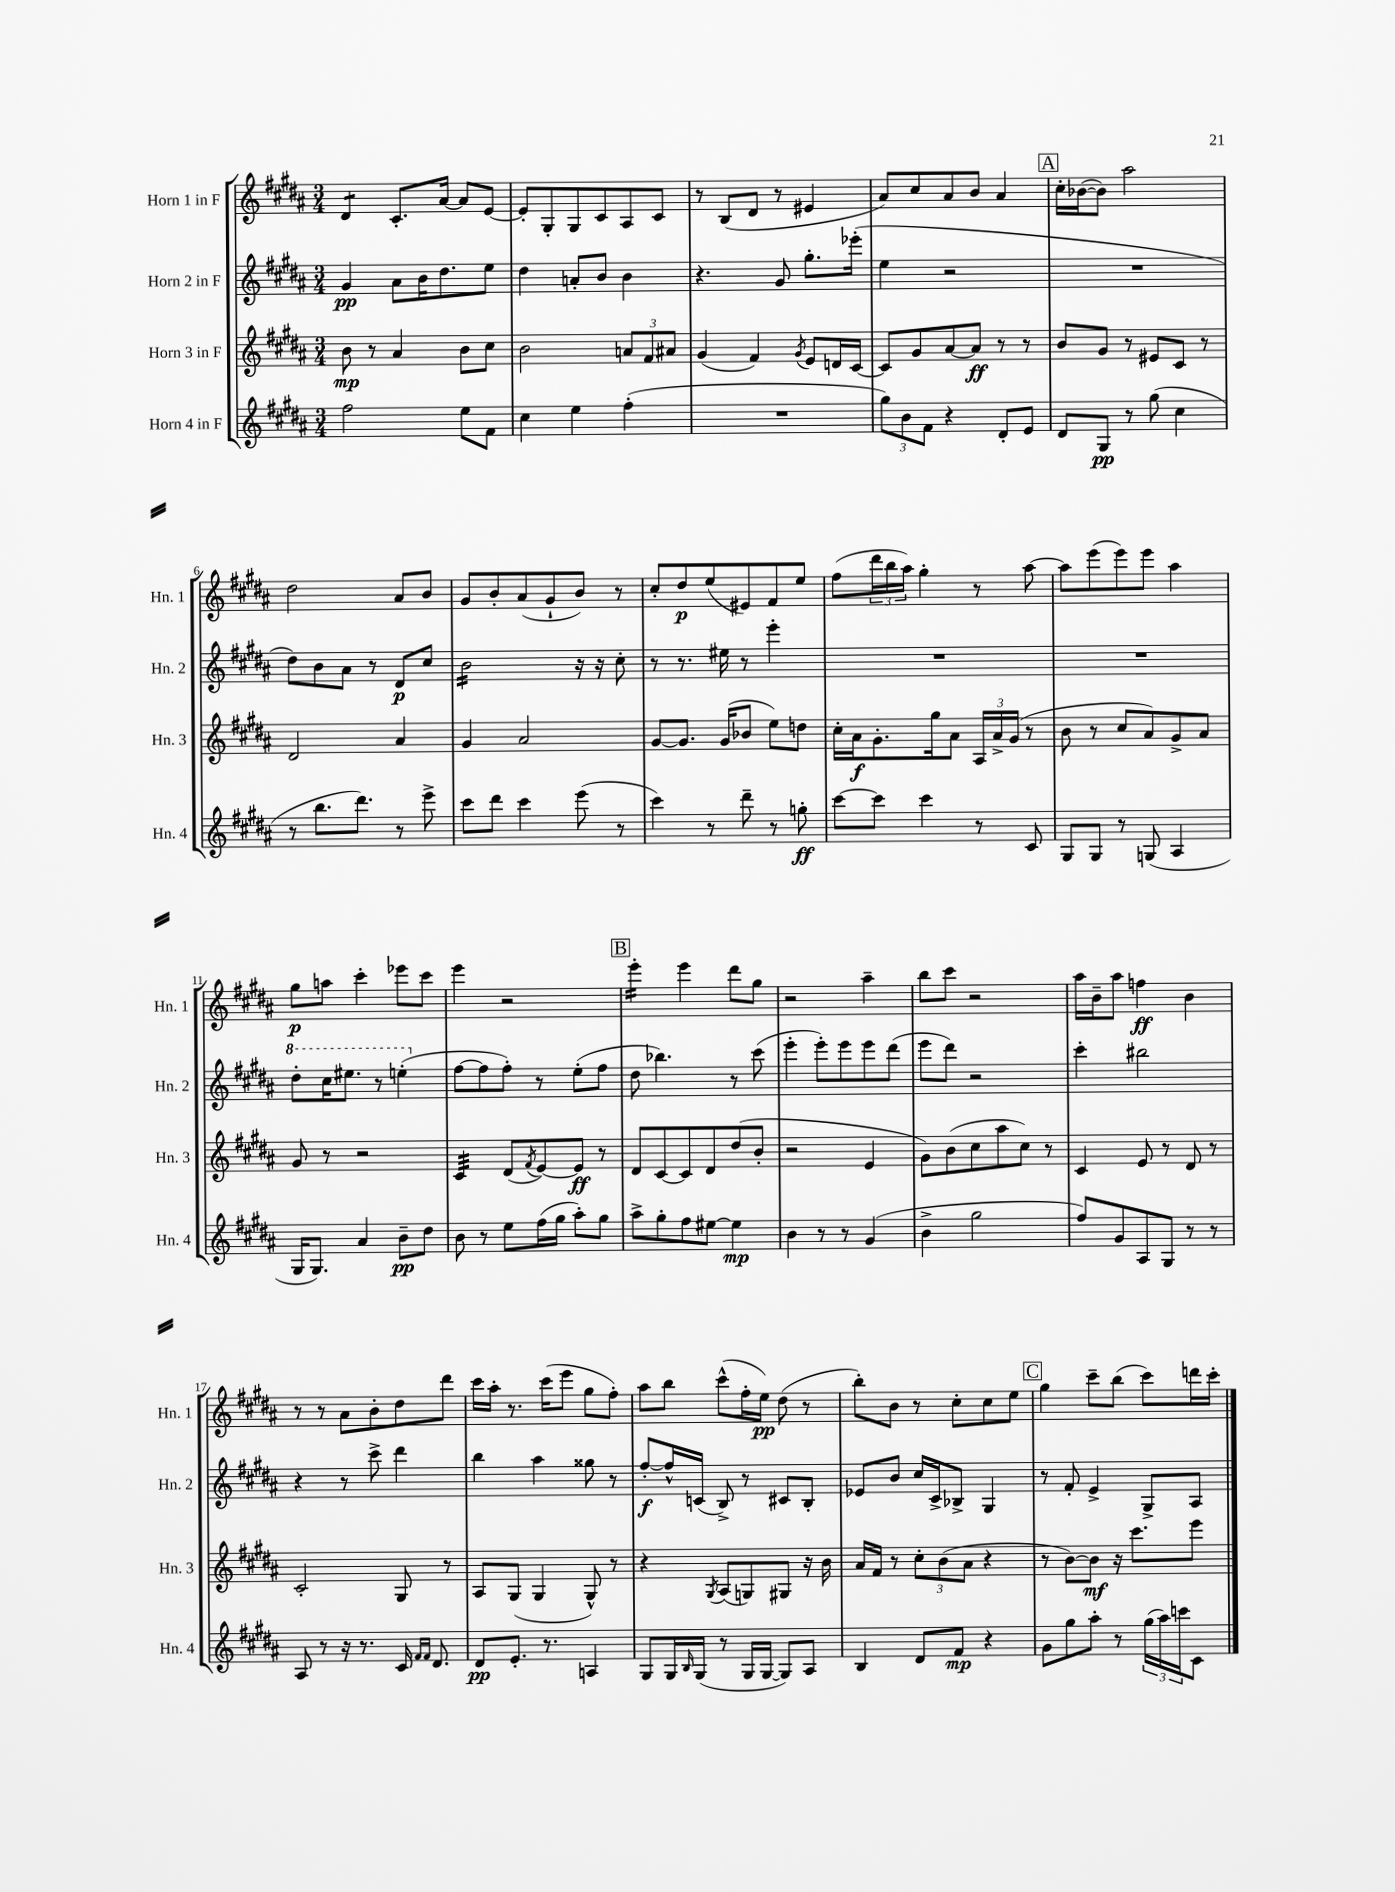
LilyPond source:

<<
\new StaffGroup <<
\new Staff = "s0" \with { instrumentName = "Horn 1 in F" shortInstrumentName = "Hn. 1" } {
    \clef treble \key b \major \numericTimeSignature \time 3/4
    dis'4:8 cis'8.-. ais'16~ ais'8 e'8~ |
    e'8-. gis8-. gis8 cis'8 ais8 cis'8 |
    r8 b8( dis'8 r8 eis'4 |
    ais'8) cis''8 ais'8 b'8 ais'4 |
    \mark \markup { \box "A" } cis''16-. bes'16~( bes'8) ais''2 |
    dis''2 ais'8 b'8 |
    gis'8 b'8-. ais'8( gis'8-! b'8) r8 |
    cis''8-. dis''8\p e''8( eis'8) fis'8 e''8 |
    fis''8( \tuplet 3/2 { dis'''16 b''16 ais''16) } gis''4-. r8 ais''8~ |
    ais''8 e'''8( e'''8) e'''8 ais''4 |
    gis''8\p a''8 cis'''4-. ees'''8 cis'''8 |
    e'''4 r2 |
    \mark \markup { \box "B" } e'''4:16-. e'''4 dis'''8 gis''8 |
    r2 ais''4-- |
    b''8 cis'''8 r2 |
    ais''16 b'16-- ais''8 f''4\ff b'4 |
    r8 r8 ais'8 b'8-. dis''8 dis'''8 |
    cis'''16 ais''16-. r8. cis'''16( e'''8 gis''8 fis''8-.) |
    ais''8 b''8 cis'''8-^( fis''16-. e''16\pp) dis''8( r8 |
    b''8-.) b'8 r8 cis''8-. cis''8 e''8 |
    \mark \markup { \box "C" } gis''4 cis'''8-- b''8( cis'''8) d'''16 cis'''16-. \bar "|." |
}
\new Staff = "s1" \with { instrumentName = "Horn 2 in F" shortInstrumentName = "Hn. 2" } {
    \clef treble \key b \major \numericTimeSignature \time 3/4
    gis'4\pp ais'8 b'16 dis''8. e''8 |
    dis''4 a'8-. b'8 b'4 |
    r4. gis'8 gis''8.-. ees'''16-.( |
    e''4 r2 |
    \mark \markup { \box "A" } R2. |
    dis''8) b'8 ais'8 r8 dis'8\p cis''8 |
    b'2:16 r16 r16 cis''8-. |
    r8 r8. eis''16 r8 e'''4-. |
    R2. |
    R2. |
    \ottava #1 dis'''8-. cis'''16 eis'''8. r8 e'''4-.( \ottava #0 |
    fis''8~ fis''8 fis''8-.) r8 e''8-.( fis''8 |
    \mark \markup { \box "B" } dis''8 bes''4.) r8 cis'''8( |
    e'''4-. e'''8-.) e'''8 e'''8 dis'''8( |
    e'''8 dis'''8) r2 |
    cis'''4-. bis''2 |
    r4 r8 cis'''8-> dis'''4 |
    b''4 ais''4 gisis''8 r8 |
    fis''8~-.\f fis''16-^ c'16( b8->) r8 cis'8 b8-. |
    ees'8 b'8 cis''16 cis'16-> bes8-> gis4 |
    \mark \markup { \box "C" } r8 fis'8-. e'4-> gis8-> ais8 \bar "|." |
}
\new Staff = "s2" \with { instrumentName = "Horn 3 in F" shortInstrumentName = "Hn. 3" } {
    \clef treble \key b \major \numericTimeSignature \time 3/4
    b'8\mp r8 ais'4 b'8 cis''8 |
    b'2 \tuplet 3/2 { a'8 fis'8 ais'8 } |
    gis'4( fis'4) \acciaccatura { gis'8 } e'8 d'16 cis'16~ |
    cis'8 gis'8 ais'8~ ais'8\ff r8 r8 |
    \mark \markup { \box "A" } b'8 gis'8 r8 eis'8 cis'8 r8 |
    dis'2 ais'4 |
    gis'4 ais'2 |
    gis'8~ gis'8. gis'16( bes'8 e''8) d''8 |
    cis''16-. ais'16\f gis'8.-. gis''16 ais'8 \tuplet 3/2 { ais16 ais'16-> gis'16( } r8 |
    b'8 r8 cis''8 ais'8) gis'8-> ais'8 |
    gis'8 r8 r2 |
    cis'4:32 dis'8( \acciaccatura { fis'8 } e'8~) e'8\ff r8 |
    \mark \markup { \box "B" } dis'8 cis'8~ cis'8 dis'8 dis''8( b'8-. |
    r2 e'4 |
    gis'8) b'8( cis''8 ais''8 cis''8) r8 |
    cis'4 e'8 r8 dis'8 r8 |
    cis'2-. gis8 r8 |
    ais8 gis8( gis4 gis8-^) r8 |
    r4 \acciaccatura { gis8 } ais8( g8) gis8 r16 b'16 |
    ais'16 fis'16 r8 \tuplet 3/2 { cis''8-. b'8( ais'8 } r4 |
    \mark \markup { \box "C" } r8 b'8~) b'8\mf r16 cis'''8. e'''8 \bar "|." |
}
\new Staff = "s3" \with { instrumentName = "Horn 4 in F" shortInstrumentName = "Hn. 4" } {
    \clef treble \key b \major \numericTimeSignature \time 3/4
    fis''2 e''8 fis'8 |
    cis''4 e''4 fis''4-.( |
    R2. |
    \tuplet 3/2 { gis''8) b'8 fis'8 } r4 dis'8-. e'8 |
    \mark \markup { \box "A" } dis'8 gis8\pp r8 gis''8( cis''4 |
    r8 b''8. dis'''8.) r8 e'''8-> |
    cis'''8 dis'''8 cis'''4 e'''8( r8 |
    cis'''4) r8 dis'''8-- r8 g''8-.\ff |
    cis'''8~ cis'''8 cis'''4 r8 cis'8 |
    gis8 gis8 r8 g8( ais4 |
    gis16 gis8.) ais'4 b'8--\pp dis''8 |
    b'8 r8 e''8 fis''16( gis''16 ais''8-.) gis''8 |
    \mark \markup { \box "B" } ais''8-> gis''8-. fis''8 eis''8~ eis''4\mp |
    b'4 r8 r8 gis'4( |
    b'4-> gis''2 |
    fis''8) gis'8 ais8 gis8 r8 r8 |
    ais8 r8 r16 r8. cis'16 \grace { fis'16 fis'16 } dis'8. |
    dis'8\pp e'8.-. r8. a4 |
    gis8 gis16 \grace { b16 } gis16( r8 gis16 gis16~ gis8) ais8 |
    b4 dis'8 fis'8\mp r4 |
    \mark \markup { \box "C" } gis'8 gis''8 ais''8-. r8 \tuplet 3/2 { gis''16( ais''16) c'''16 } cis'8 \bar "|." |
}
>>
>>
